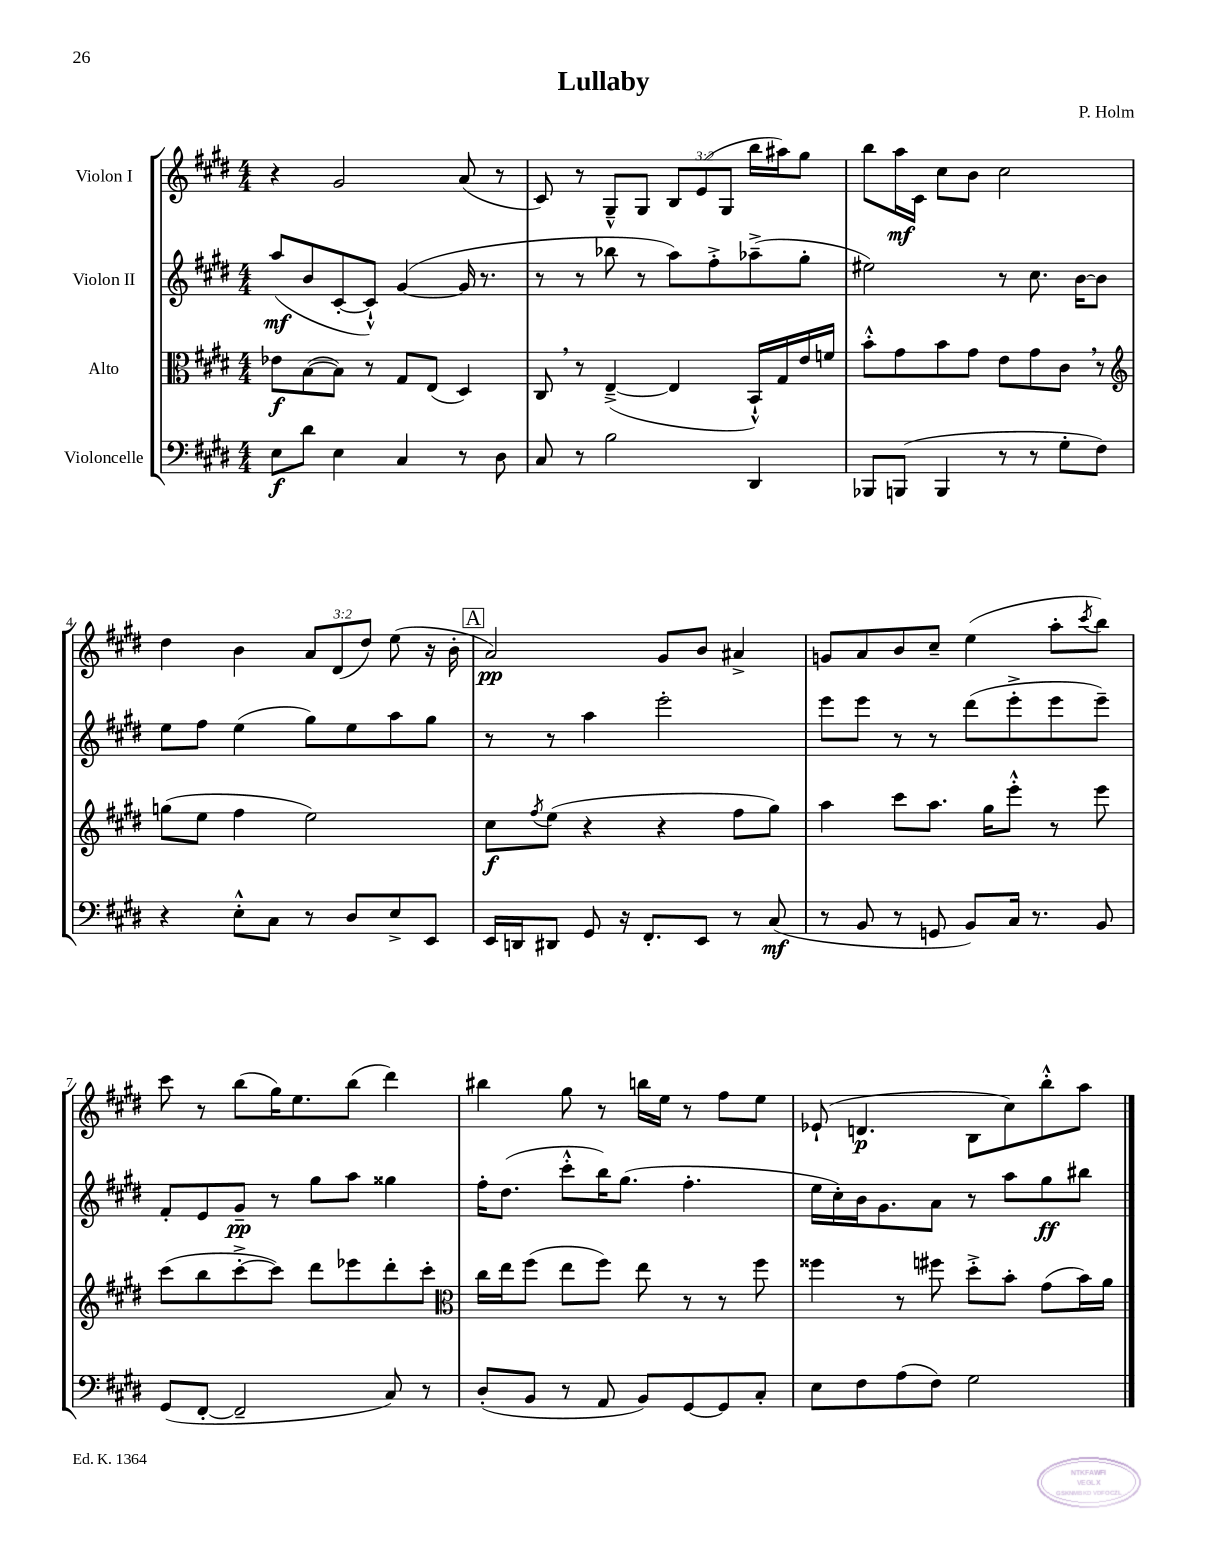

**kern	**dynam	**kern	**dynam	**kern	**dynam	**kern	**dynam
*part4	*part4	*part3	*part3	*part2	*part2	*part1	*part1
*staff4	*staff4	*staff3	*staff3	*staff2	*staff2	*staff1	*staff1
*I"Violoncelle	*	*I"Alto	*	*I"Violon II	*	*I"Violon I	*
*clefF4	*	*clefC3	*	*clefG2	*	*clefG2	*
*k[f#c#g#d#]	*	*k[f#c#g#d#]	*	*k[f#c#g#d#]	*	*k[f#c#g#d#]	*
*M4/4	*	*M4/4	*	*M4/4	*	*M4/4	*
=1	=1	=1	=1	=1	=1	=1	=1
8E\L	f	8e-X\L	f	(8aa/L	mf	4r	.
8d#\J	.	([8B\	.	8b/	.	.	.
4E\	.	8B\J])	.	[8c#'/	.	2g#/	.
.	.	8r	.	8c#`^^/J])	.	.	.
4C#/	.	8G#/L	.	([4g#/	.	.	.
.	.	(8E/J	.	.	.	.	.
8r	.	4D#/)	.	16g#/]	.	(8a/	.
.	.	.	.	8.r	.	.	.
8D#\	.	.	.	.	.	8r	.
=2	=2	=2	=2	=2	=2	=2	=2
8C#/	.	8C#,/	.	8r	.	8c#/)	.
8r	.	8r	.	8r	.	8r	.
2B\	.	([4E~^/	.	8bb-X\	.	8G#~^^/L	.
.	.	.	.	8r	.	8G#/J	.
.	.	4E/]	.	8aa\L)	.	12B/L	.
.	.	.	.	.	.	(12e/	.
.	.	.	.	8ff#'^\	.	.	.
.	.	.	.	.	.	12G#/J	.
4DD#/	.	16BB`^^/LL)	.	(8aa-X~^\	.	16bb\LL	.
.	.	16G#/	.	.	.	16aa#X\J)	.
.	.	16e/	.	8gg#'\J	.	8gg#\J	.
.	.	16fn/JJ	.	.	.	.	.
=3	=3	=3	=3	=3	=3	=3	=3
8BBB-X/L	.	8b'^^\L	.	2ee#X\)	.	8bb\L	.
(8BBBn/J	.	8g#\	.	.	.	16aa\L	mf
.	.	.	.	.	.	16c#\JJ	.
4BBB/	.	8b\	.	.	.	8cc#\L	.
.	.	8g#\J	.	.	.	8b\J	.
8r	.	8e\L	.	8r	.	2cc#\	.
8r	.	8g#\	.	8.cc#\	.	.	.
8G#'\L	.	8c#,\J	.	.	.	.	.
.	.	.	.	[16b\KL	.	.	.
8F#\J)	.	8r	.	8b\J]	.	.	.
!!LO:LB:g=z
=4	=4	=4	=4	=4	=4	=4	=4
*	*	*clefG2	*	*	*	*	*
4r	.	(8ggn\L	.	8ee\L	.	4dd#\	.
.	.	8ee\J	.	8ff#\J	.	.	.
8E'^^\L	.	4ff#\	.	(4ee\	.	4b\	.
8C#\J	.	.	.	.	.	.	.
8r	.	2ee\)	.	8gg#\L)	.	12a/L	.
.	.	.	.	.	.	(12d#/	.
8D#/L	.	.	.	8ee\	.	.	.
.	.	.	.	.	.	12dd#/J)	.
8E^/	.	.	.	8aa\	.	(8ee\	.
8EE/J	.	.	.	8gg#\J	.	16r	.
.	.	.	.	.	.	16b'\	.
!!LO:REH:place=s1:t=A
=5	=5	=5	=5	=5	=5	=5	=5
16EE/LL	.	8cc#\L	f	8r	.	2a/)	pp
16DDn/J	.	.	.	.	.	.	.
.	.	8qff#/	.	.	.	.	.
8DD#X/J	.	(8ee\J	.	8r	.	.	.
8GG#/	.	4r	.	4aa\	.	.	.
16r	.	.	.	.	.	.	.
8.FF#'/L	.	.	.	.	.	.	.
.	.	4r	.	2eee'\	.	8g#/L	.
8EE/J	.	.	.	.	.	8b/J	.
8r	.	8ff#\L	.	.	.	4a#X^/	.
(8C#/	mf	8gg#\J)	.	.	.	.	.
=6	=6	=6	=6	=6	=6	=6	=6
8r	.	4aa\	.	8eee\L	.	8gn/L	.
8BB/	.	.	.	8eee\J	.	8a/	.
8r	.	8ccc#\L	.	8r	.	8b/	.
8GGn/	.	8.aa\J	.	8r	.	8cc#~/J	.
8BB/L)	.	.	.	(8ddd#\L	.	(4ee\	.
.	.	16gg#\KL	.	.	.	.	.
16C#/Jk	.	8eee'^^\J	.	8eee'^\	.	.	.
8.r	.	.	.	.	.	.	.
.	.	8r	.	8eee\	.	8aa'\L	.
.	.	.	.	.	.	8qccc#/	.
8BB/	.	8eee\	.	8eee~\J)	.	8bb\J)	.
!!LO:LB:g=z
=7	=7	=7	=7	=7	=7	=7	=7
(8GG#/L	.	(8ccc#\L	.	8f#'/L	.	8ccc#\	.
[8FF#'/J	.	8bb\	.	8e/	.	8r	.
2FF#~/]	.	[8ccc#'^\	.	8g#~/J	pp	(8bb\L	.
.	.	8ccc#\J])	.	8r	.	16gg#\K)	.
.	.	.	.	.	.	8.ee\	.
.	.	8ddd#\L	.	8gg#\L	.	.	.
.	.	8eee-X\	.	8aa\J	.	(8bb\J	.
8C#/)	.	8ddd#'\	.	4gg##X\	.	4ddd#\)	.
8r	.	8ccc#'\J	.	.	.	.	.
=8	=8	=8	=8	=8	=8	=8	=8
*	*	*clefC3	*	*	*	*	*
(8D#'/L	.	16cc#\LL	.	16ff#'\KL	.	4bb#X\	.
.	.	16ee\J	.	(8.dd#\J	.	.	.
8BB/J	.	(8ff#\J	.	.	.	.	.
8r	.	8ee\L	.	8ccc#'^^\L	.	8gg#\	.
8AA/	.	8ff#\J)	.	16bb\K)	.	8r	.
.	.	.	.	(8.gg#\J	.	.	.
8BB/L)	.	8ee\	.	.	.	16bbn\LL	.
.	.	.	.	.	.	16ee\JJ	.
[8GG#/	.	8r	.	4.ff#'\	.	8r	.
8GG#/]	.	8r	.	.	.	8ff#\L	.
8C#'/J	.	8ff#\	.	.	.	8ee\J	.
=9	=9	=9	=9	=9	=9	=9	=9
8E\L	.	4ff##X\	.	16ee\LL	.	(8e-X`/	.
.	.	.	.	16cc#'\)	.	.	.
8F#\	.	.	.	16b\J	.	4.dn/	p
.	.	.	.	8.g#\	.	.	.
(8A\	.	8r	.	.	.	.	.
8F#\J)	.	8ff#X\	.	8a\J	.	.	.
2G#\	.	8dd#'^\L	.	8r	.	8B\L	.
.	.	8b'\J	.	8aa\L	.	8cc#\)	.
.	.	(8g#\L	.	8gg#\	ff	8bb'^^\	.
.	.	16b\L)	.	8bb#X\J	.	8aa\J	.
.	.	16a\JJ	.	.	.	.	.
==	==	==	==	==	==	==	==
*-	*-	*-	*-	*-	*-	*-	*-
